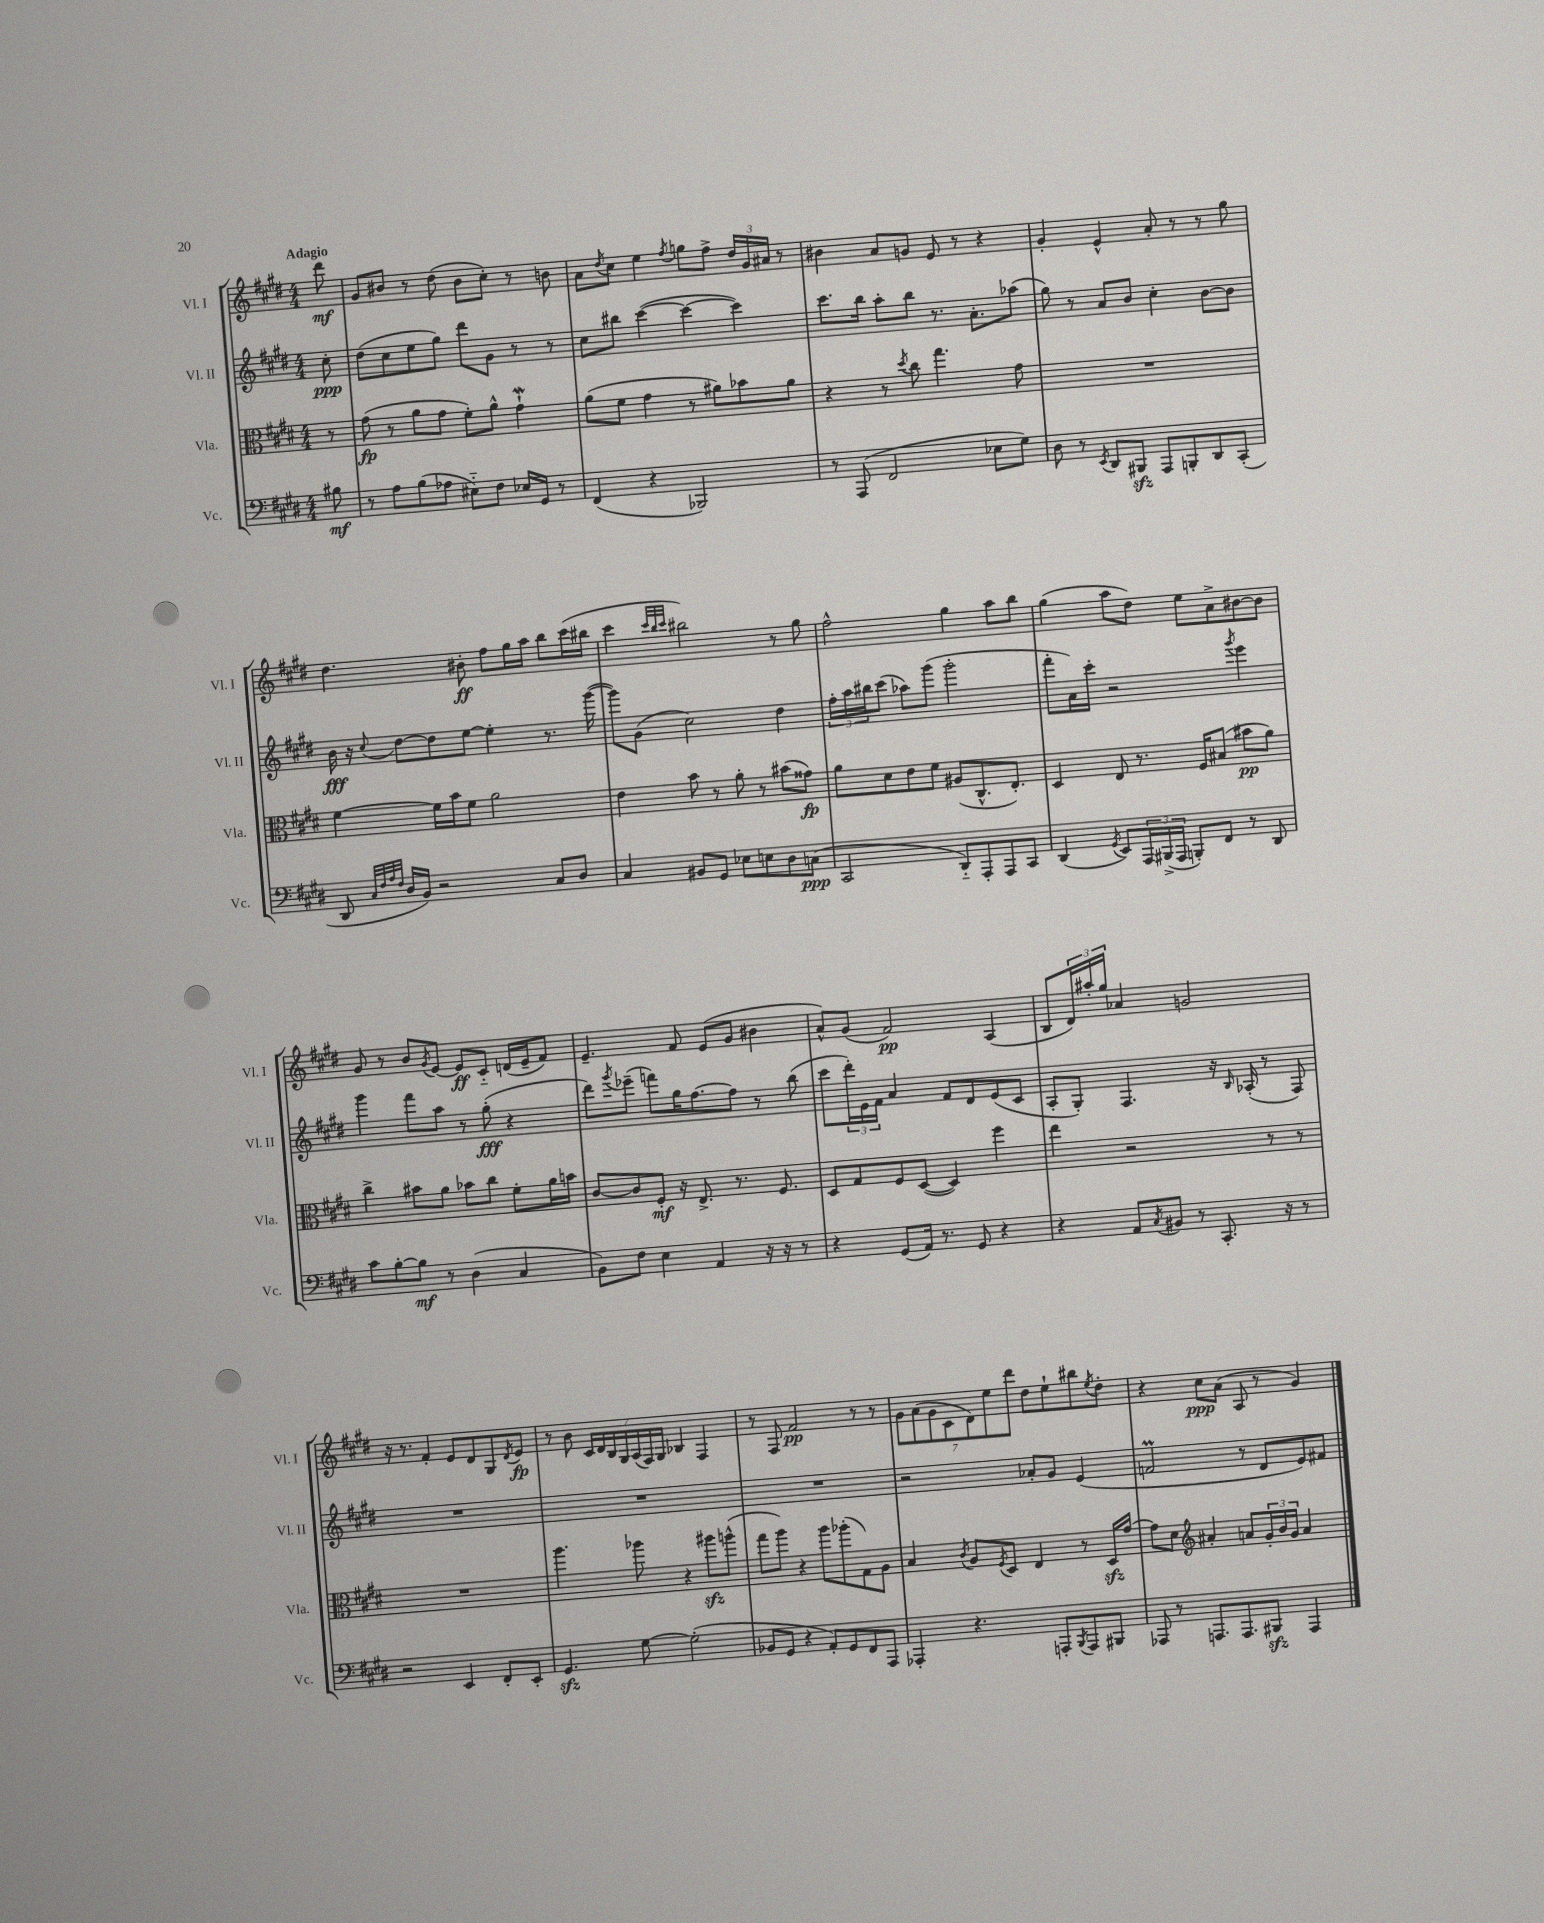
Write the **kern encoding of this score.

**kern	**kern	**kern	**kern
*staff4	*staff3	*staff2	*staff1
*clefF4	*clefC3	*clefG2	*clefG2
*k[f#c#g#d#]	*k[f#c#g#d#]	*k[f#c#g#d#]	*k[f#c#g#d#]
*M4/4	*M4/4	*M4/4	*M4/4
8B#\	8r	8cc#'\	8ddd#\
=	=	=	=
8r	(8g#\	(8dd#\L	8g#/L
8A\L	8r	8cc#\	8b#/J
(8B\	8a\L	8ee\	8r
8A-\J	8g#\J	8gg#\J)	(8dd#\
8E#'~\L)	8f#'\L)	8ddd#\L	8b#\L
8F#\J	8a^^\J	8g#\J	8cc#'\J)
16E-/LL	4g#`\	8r	8r
16GG#/JJ	.	.	.
8r	.	8r	8b\
=	=	=	=
(4FF#/	(8a\L	8cc#\L	8a\L
.	.	.	8qdd#/
.	8f#\J	8bb#\J	8cc#\J
4r	4g#\	([4ccc#\	4ee\
.	.	.	8qff#/
2BBB-/)	8r	4ccc#\_	8gg\L
.	8a#\L)	.	8ff#^\J
.	8b-\	4ccc#\])	24dd#/LL
.	.	.	24g#/
.	.	.	24a#/JJ
.	8a#\J	.	8r
=	=	=	=
8r	4r	8.ccc#\L	4b#\
(8AAA/	.	.	.
.	.	16bb\Jk	.
2FF#/	8r	8aa'\L	8a/L
.	8qdd#/	.	.
.	8cc#\	8bb\J	8g/J
.	4.gg#\	8.r	8e/
.	.	.	8r
.	.	8.a'\L	.
8E-\L	.	.	4r
8G#\J)	8g#\	(8aa-\J	.
=	=	=	=
8D#\	1r	8gg#\)	4g#'/
8r	.	8r	.
8qEE/	.	.	.
8DD#/L	.	8a/L	4e^^/
8BBB#/J	.	8b/J	.
8AAA/L	.	4cc#'\	8a'/
8BBB'/	.	.	8r
8DD#/	.	[8b\L	8r
(8CC#'/J	.	8b\]J	8gg#\
=	=	=	=
8DD#/	[4f#\	16b\	4.dd#\
.	.	16r	.
32qqC#/LLL	.	.	.
32qqF#/	.	.	.
32qqA/	.	.	.
32qqF#/JJJ	.	8qqcc#/	.
16D#/LL	.	[8dd#\L	.
16BB/JJ)	.	.	.
2r	16f#\]LL	8dd#\]	.
.	16b\J	.	.
.	8f#\J	[8ee\J	8b#'\
.	2a\	4ee'\]	8ff#\L
.	.	.	16gg#\L
.	.	.	16aa\JJ
8C#/L	.	8.r	8bb\L
8D#/J	.	.	(16ccc#\L
.	.	([16ggg#\	16bb#\JJ
=	=	=	=
4C#/	4e\	8ggg#\]L)	4ccc#\
.	.	(8g#\J	.
.	.	.	32qqccc#/LLL
.	.	.	32qqbb/
.	.	.	32qqccc#/JJJ
8BB#/L	8b\	2cc#\)	2bb#\)
8GG#/J	8r	.	.
8E-\L	8a'\	.	.
8E\	8r	.	.
8D#\	(8b#\L	4dd#\	8r
(8C\J	8g##\J)	.	8gg#\
=	=	=	=
2CC#/	8a\L	24ff#'\LL	2ff#^^\
.	.	24aa\	.
.	.	24bb#\J	.
.	8d#\	(8ccc#\J	.
.	8e\	8aa-\L)	.
.	8f#\J	(8ggg#\J	.
8DD#'~/L)	(8A#/L	2ggg#'\	4gg#\
8AAA'/	8.C#^^/	.	.
8AAA/	.	.	8aa\L
.	8.E'/J)	.	.
8CC#/J	.	.	8bb\J
=	=	=	=
(4DD#/	4D#/	8fff#'\L	(4gg#\
.	.	16a\L)	.
.	.	16ccc#'\JJ	.
8qGG#/	.	.	.
8EE/L)	8E/	2r	8aa\L
24AAA/L	8.r	.	8dd#\J)
(24BBB#^/	.	.	.
24AAA/JJ	.	.	.
8BBB'/L)	.	.	8ee\L
.	16F#/LK	.	.
8FF#/J	(8B#/J	.	8a^\
.	.	8qggg#/	.
8r	8b#\L	4eee\	[8b#\
8DD#/	8a\J)	.	8b#\]J
=	=	=	=
8c#\L	4cc#^\	4ggg#\	8g#/
[8B'\	.	.	8r
8B\]J	8b#\L	8fff#\L	8b/L
.	.	.	8qg#/
8r	8a\J	8aa\J	[8e/J
(4D#\	8b-\L	8r	8e/]L
.	8cc#\J	(8gg#'\	8c#'~/J
4C#/	8f#'\L	4r	(16d/LL
.	.	.	16e~/J
.	16a\L	.	8f#/J)
.	16b\JJ	.	.
=	=	=	=
8BB\L)	[8c#/L	8ddd#\L)	4.e~/
.	.	8qggg#/	.
8F#\J	8c#/]	(8eee-~\J	.
4E\	8F#'/J	8fff\L)	.
.	16r	16gg#\K	8f#/
.	8.E^/	[8.ff#\	.
4AA/	.	.	(8e/L
.	8.r	8ff#\]J	8g#/J
16r	.	8r	4b#\
16r	8.F#/	.	.
8r	.	(8bb\	.
=	=	=	=
4r	8D#/L	8ccc#\L	8a^^/L)
.	8G#/	24ddd#'\L)	(8g#/J
.	.	24e\	.
.	.	24f#\JJ	.
(8GG#/L	8F#/	4a/	2f#/)
16AA/Jk)	([8D#/J	.	.
8.r	.	.	.
.	4D#/])	8f#/L	.
8GG#/	.	8d#/	.
4r	4ff#\	(8e/	(4A/
.	.	8c#/J	.
=	=	=	=
4r	4ee\	8A'/L	8B/L
.	.	8G#'/J)	24d#/L)
.	.	.	24aa#'/
.	.	.	24gg#/JJ
8AA/L	2r	4.F#/	4a-/
8qC#/	.	.	.
8BB#/J	.	.	.
8r	.	.	2g/
8.CC#'/	.	16r	.
.	.	16qqB/	.
.	.	(16A-'/	.
.	8r	8r	.
16r	.	.	.
8r	8r	8F#/)	.
=	=	=	=
2r	1r	1r	16r
.	.	.	8.r
.	.	.	4f#'/
4EE/	.	.	8e/L
.	.	.	8d#/
8FF#'/L	.	.	8G#/
.	.	.	8qd#/
8EE'/J	.	.	8e/J
=	=	=	=
4.GG#/	4.aa\	1r	8r
.	.	.	8b\
.	.	.	28c#/LL
.	.	.	28d#/
.	.	.	28B/
.	.	.	28G#/
[8G#\	8aa-\	.	.
.	.	.	(28A/
.	.	.	28F#/)
.	.	.	28G#/JJ
(2G#'\]	4r	.	4B-/
.	8aa#\L	.	4F#/
.	(8aa^^\J	.	.
=	=	=	=
8BB-/L	8gg#\L	1r	8r
8GG#/J	8aa\J)	.	8F#/
4r	4r	.	2f#/
8AA'/L)	8aa\L	.	.
8GG#/	(8aa-'\	.	.
8FF#/	8G#\)	.	8r
8AAA/J	8A\J	.	8r
=	=	=	=
4AAA-'/	4B/	2r	14g#\L
.	.	.	(14a\
.	.	.	14g#\
.	.	.	14c#\
.	8qc#/	.	.
4.r	8A/L	.	.
.	.	.	14d#\)
.	.	.	14ee\
.	8qF#/	.	.
.	8D#/J	.	.
.	.	.	14ddd#\J
.	4E/	8a-'/L	8dd#\L
8AAA'/L	.	8g#/J	8ee`\
8qBBB/	.	.	.
8AAA/	8r	(4e/	8bb#\
.	.	.	8qee/
8BBB#/J	16D#/LL	.	8dd#'\J
.	[16g#/JJ	.	.
=	=	=	=
8AAA-/	8g#\]L	2f/	4r
8r	8d#\J	.	.
*	*clefG2	*	*
8.AAA/L	4a#'/	.	8cc#\L
.	.	.	(8a\J
8.AAA/	.	.	.
.	8a/L	8r	8A/
8BBB#/J	24g#'/L	8d#/L	8r
.	24b/	.	.
.	24g#/JJ	.	.
4AAA/	4a/	8e/)	4g#/)
.	.	8f#/J	.
==	==	==	==
*-	*-	*-	*-
